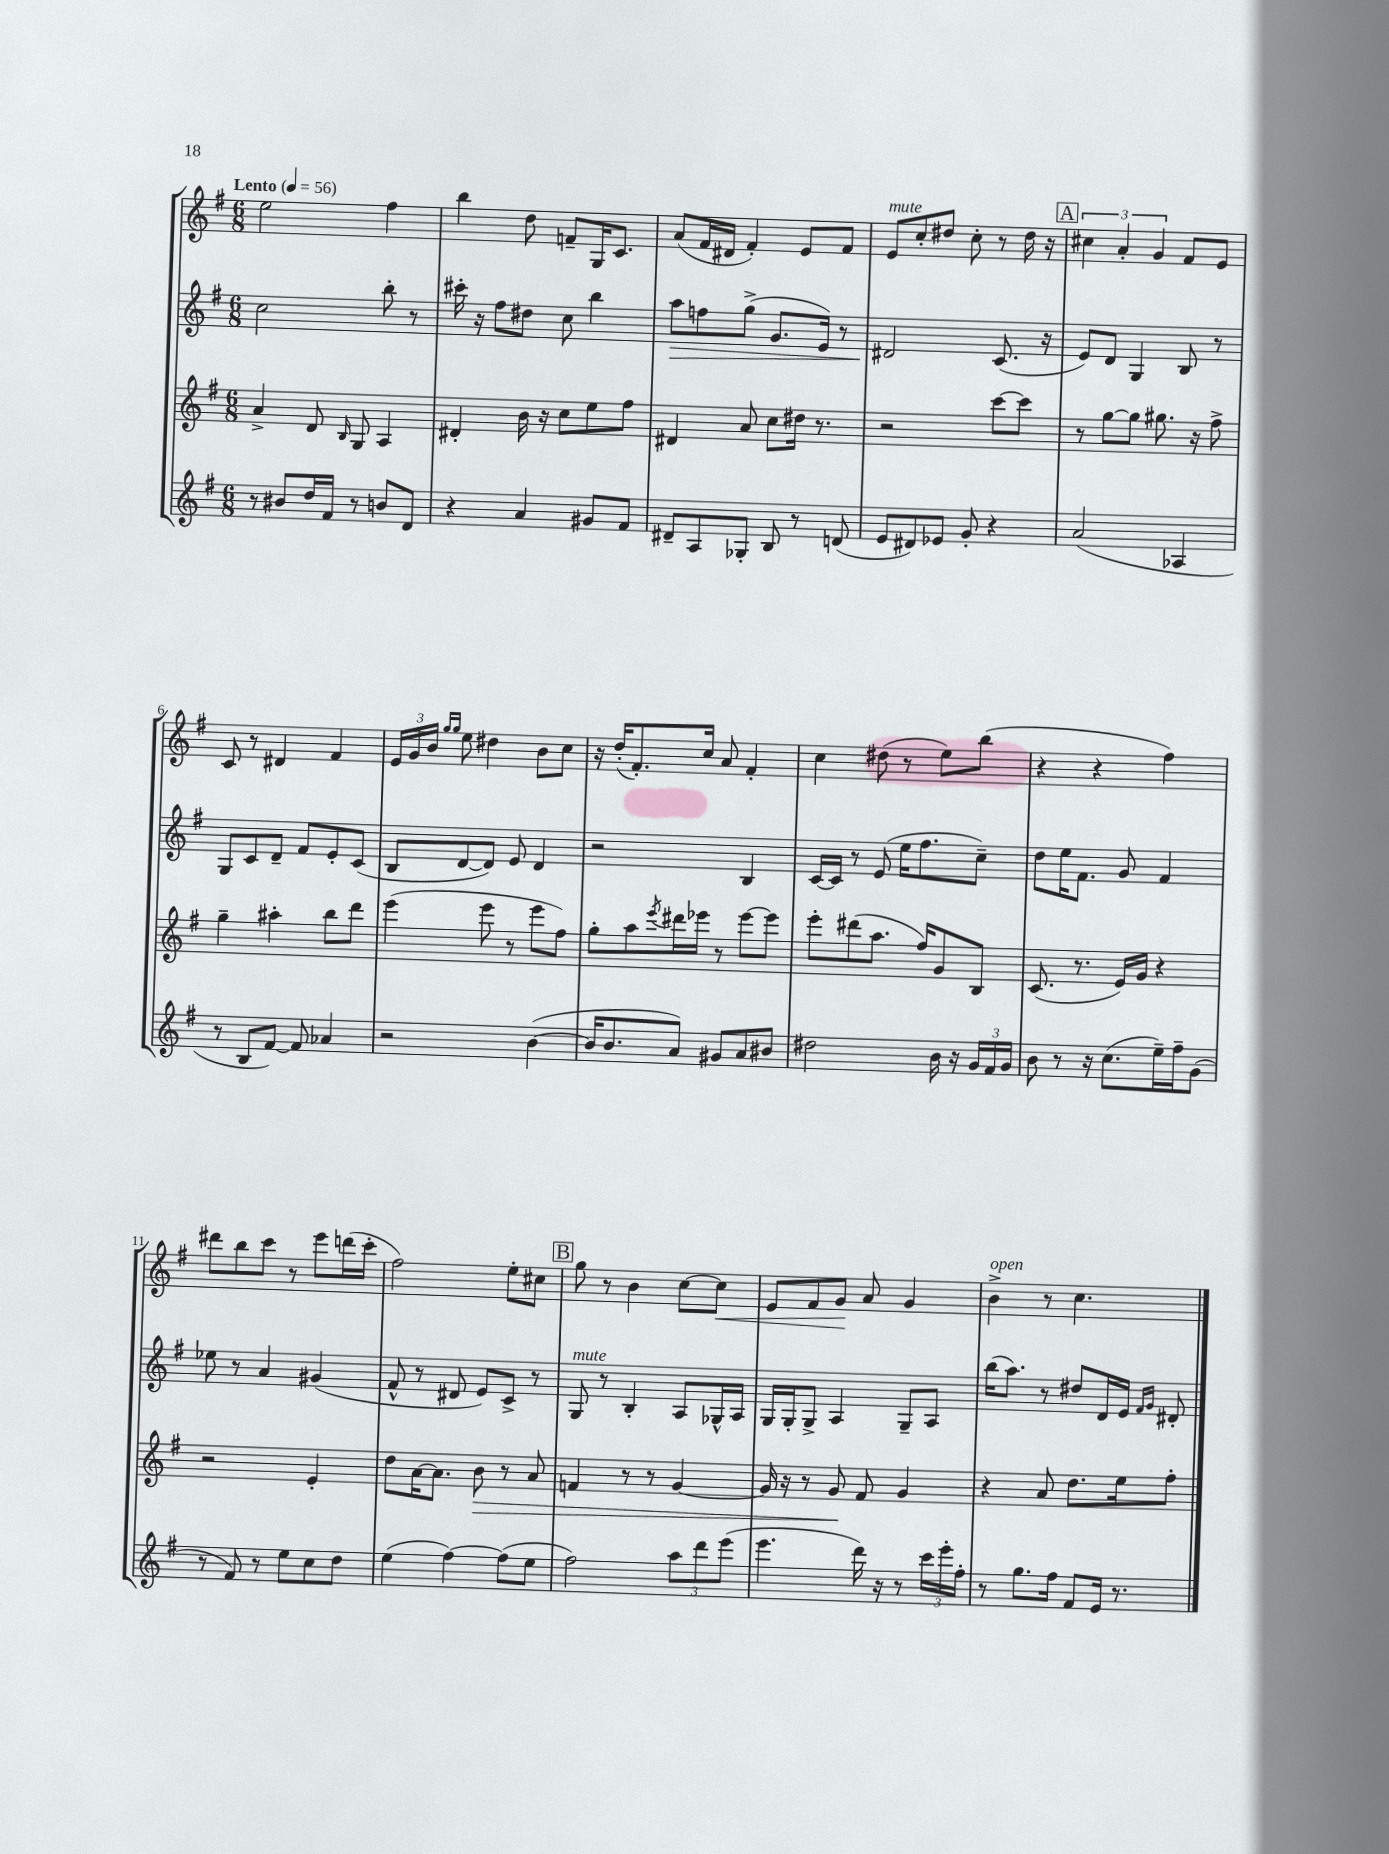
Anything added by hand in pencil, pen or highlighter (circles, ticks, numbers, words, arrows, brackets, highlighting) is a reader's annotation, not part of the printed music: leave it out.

**kern	**kern	**kern	**kern
*staff4	*staff3	*staff2	*staff1
*clefG2	*clefG2	*clefG2	*clefG2
*k[f#]	*k[f#]	*k[f#]	*k[f#]
*M6/8	*M6/8	*M6/8	*M6/8
*MM56	*MM56	*MM56	*MM56
8r	4a^	2cc	2ee
8b#	.	.	.
16dd	8d	.	.
16f#	.	.	.
.	16qqB	.	.
8r	8G	.	.
8b	4A	8bb'	4ff#
8d	.	8r	.
=	=	=	=
4r	4d#'	16ccc#'	4bb
.	.	16r	.
.	.	8ff#	.
4a	16b	8dd#	8dd
.	16r	.	.
.	8cc	8cc	8f~
8g#	8ee	4bb	16G
.	.	.	8.c
8f#	8ff#	.	.
=	=	=	=
8d#~	4d#	8aa	(8a
8A	.	8ff	16f#
.	.	.	16d#
8G-'	8a	(8gg^	4f#')
8B	8cc	8.g	.
8r	16dd#	.	8e
.	8.r	16e)	.
(8d	.	8r	8f#
=	=	=	=
8e	2r	2d#	8e
8d#)	.	.	8cc'
8e-	.	.	8dd#
8g'	.	.	8cc'
4r	[8ccc	(8.c	8r
.	8ccc]	.	16dd#
.	.	16r	16r
=	=	=	=
(2a	8r	8e)	6cc#
.	[8gg	8d	.
.	.	.	6a'
.	8gg]	4G	.
.	.	.	6g
.	8.gg#	.	.
4A-	.	8B	8f#
.	16r	.	.
.	8ff#^	8r	8e
=	=	=	=
8r	4gg~	8G	8c
8B	.	8c	8r
[8f#)	4aa#'	8d~	4d#
8f#]	.	8f#	.
4a-	8bb	8e'	4f#
.	8ddd	(8c	.
=	=	=	=
2r	(4eee	8B	24e
.	.	.	24g
.	.	.	24b
.	.	.	16qqgg
.	.	.	16qqgg
.	.	[8d	8ee
.	8eee	8d])	4dd#
.	8r	8e	.
([4b	8eee	4d	8b
.	8ff#)	.	8cc
=	=	=	=
16b]	8gg'	2r	16r
8.b	.	.	(16dd'
.	8aa	.	8.f#')
.	8qeee	.	.
8a)	16ddd#	.	.
.	16eee-	.	16cc
8g#	8r	.	8a
8a	[8eee-	4B	4f#'
8b#	8eee-]	.	.
=	=	=	=
2dd#	8eee'	[16c	4cc
.	.	16c]	.
.	(8ddd#	8r	.
.	8.aa	(8e	(8dd#
.	.	16ee	8r
.	16ff#)	8.ff#	.
16b	8g	.	8ee)
16r	.	.	.
24g	8B	8cc~)	(8bb
24f#	.	.	.
24g	.	.	.
=	=	=	=
8b	(8.c	8dd	4r
8r	.	16ee	.
.	8.r	8.f#	.
16r	.	.	4r
(8.cc	.	.	.
.	16e)	8g	.
.	16g	.	.
16ee~)	4r	4f#	4ff#)
16ff#~	.	.	.
(8g	.	.	.
=	=	=	=
8r	2r	8ee-	8ddd#
8f#)	.	8r	8bb
8r	.	4a	8ccc
8ee	.	.	8r
8cc	4e'	(4g#	8eee
8dd	.	.	(16ddd
.	.	.	16ccc'
=	=	=	=
(4ee	8dd	8f#^^	2ff#)
.	[16a	8r	.
.	8.a]	.	.
[4ff#)	.	8d#	.
.	8b	8e)	.
(8ff#]	8r	8c^	8ee'
8ee	8a	8r	8cc#
=	=	=	=
2ff#)	4f	8G	8gg
.	.	8r	8r
.	8r	4B'	4b
.	8r	.	.
12aa	[4g	8A	[8cc
12ddd	.	.	.
.	.	16G-^^	8cc]
(12eee	.	.	.
.	.	16A	.
=	=	=	=
4.eee	16g]	16G	8e
.	16r	16G'	.
.	8r	8G^	8f#
.	8g	4A	8g
16ddd)	8f#	.	8a
16r	.	.	.
8r	4g	8G~	4g
24ccc	.	8A	.
24eee'	.	.	.
24ff#'	.	.	.
=	=	=	=
8r	4r	(16bb	4b^
.	.	8.aa)	.
8.gg	.	.	.
.	8a	8r	8r
16ff#	.	.	.
8f#	8.dd	8dd#	4.cc
16e	.	16d	.
8.r	16ee	16e	.
.	.	16qqf#	.
.	.	16qqg	.
.	8ff#'	8d#'	.
==	==	==	==
*-	*-	*-	*-
